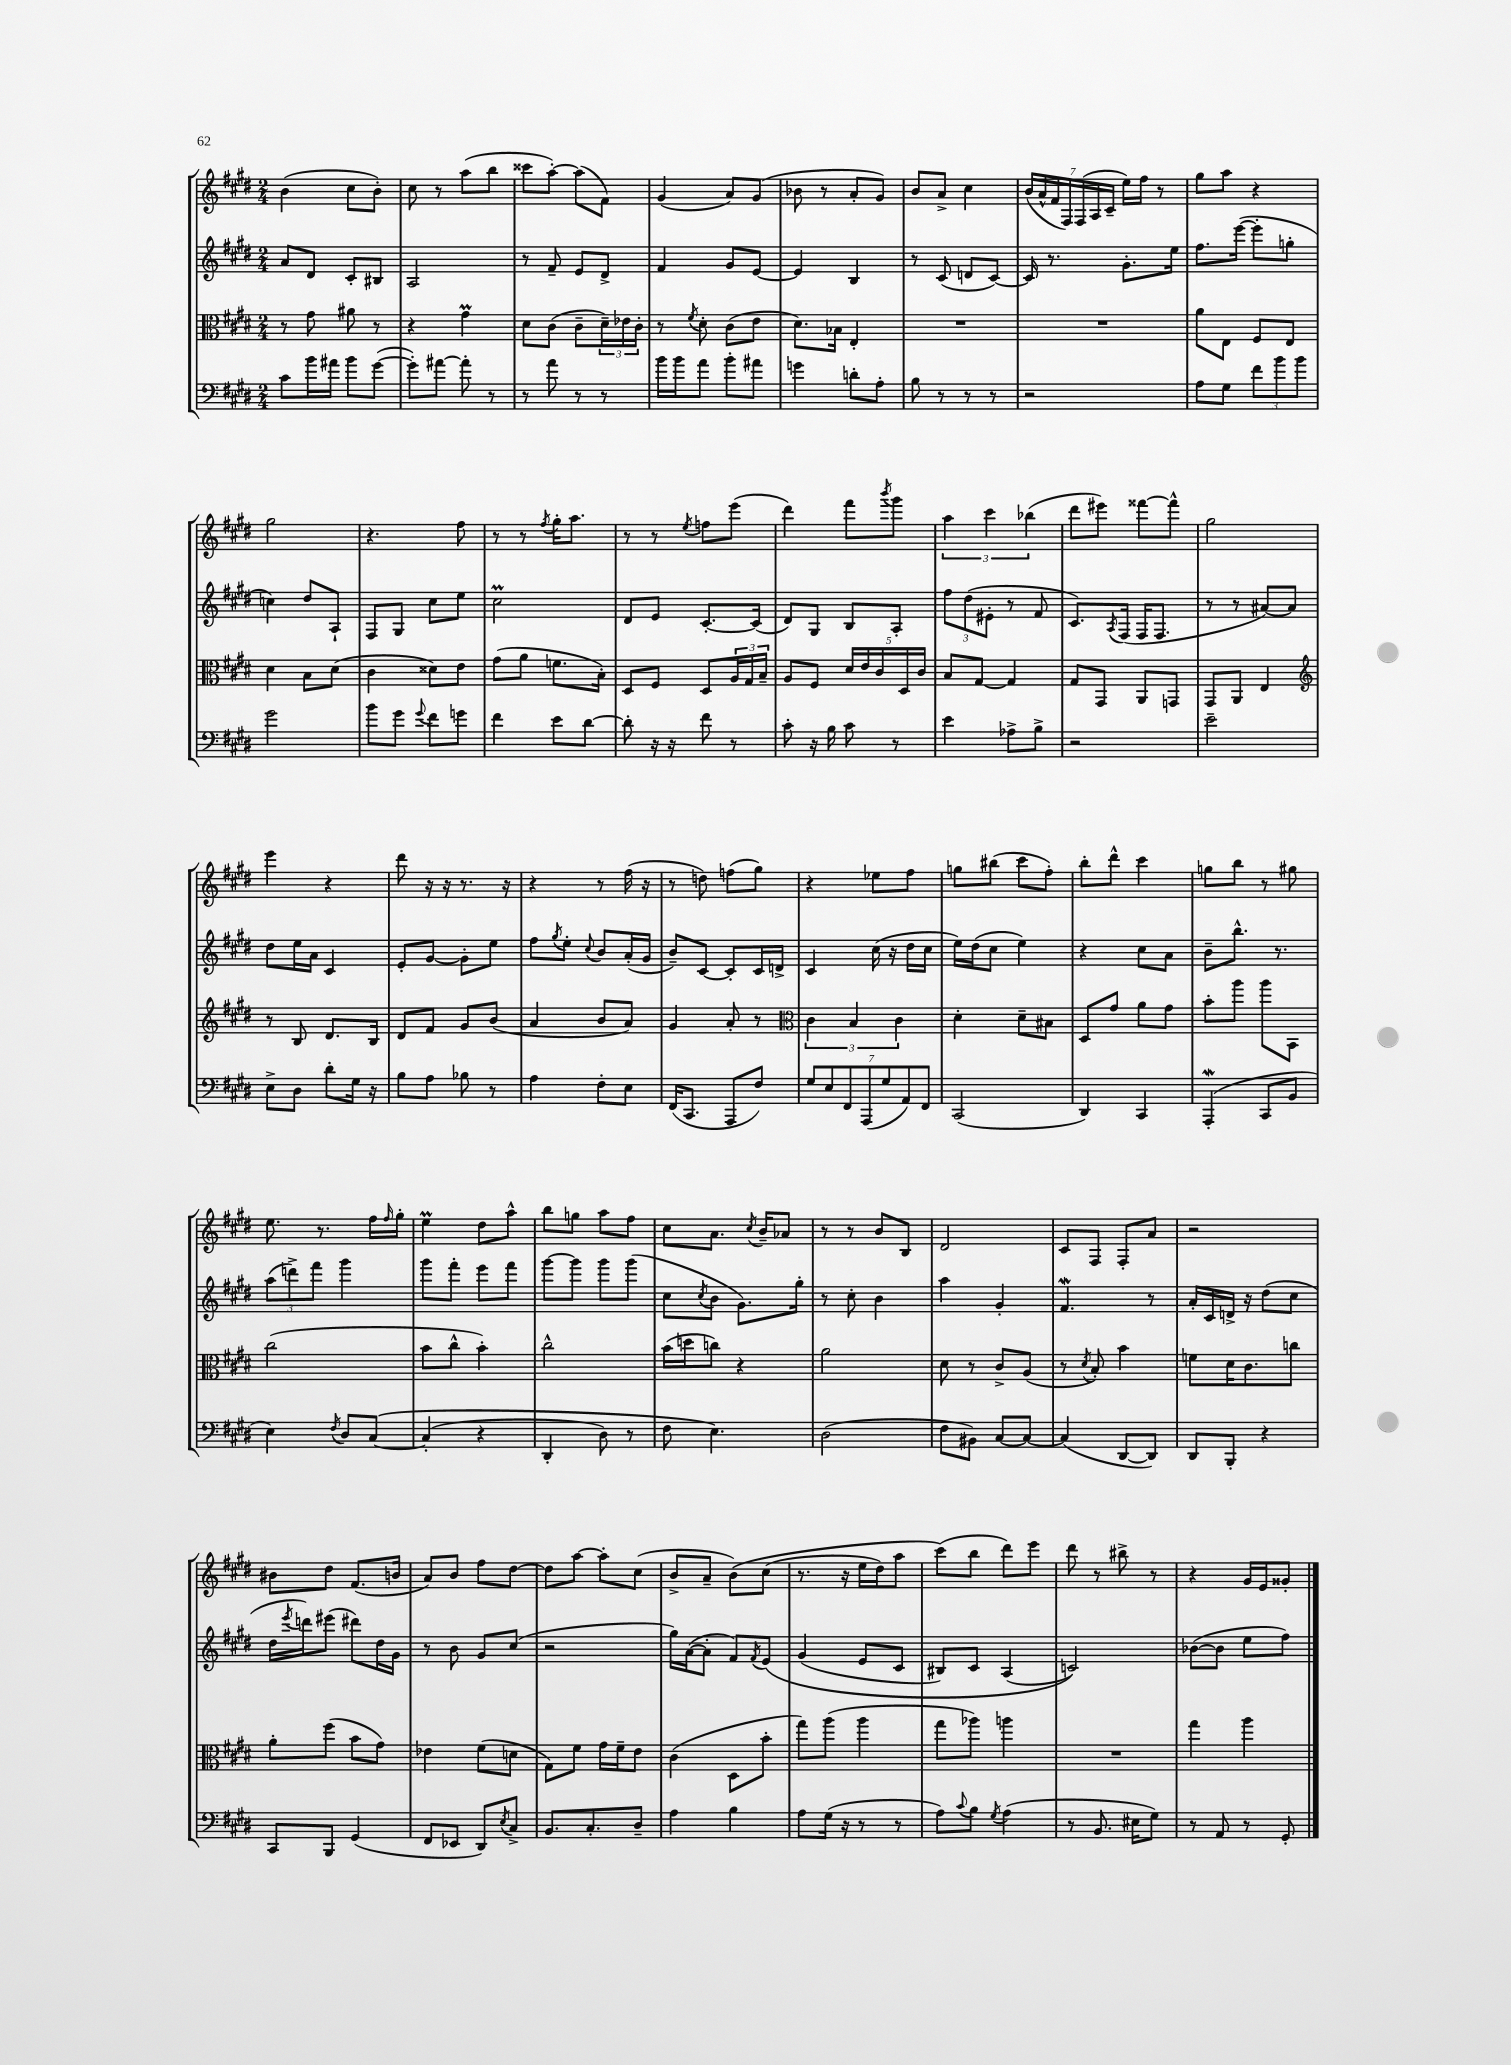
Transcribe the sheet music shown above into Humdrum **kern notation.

**kern	**kern	**kern	**kern
*staff4	*staff3	*staff2	*staff1
*clefF4	*clefC3	*clefG2	*clefG2
*k[f#c#g#d#]	*k[f#c#g#d#]	*k[f#c#g#d#]	*k[f#c#g#d#]
*M2/4	*M2/4	*M2/4	*M2/4
8c#	8r	8a	(4b
16b	8g#	8d#	.
16a#	.	.	.
8b	8a#	8c#'	8cc#
([8g#	8r	8B#	8b')
=	=	=	=
8g#'])	4r	2A	8cc#
[8a#	.	.	8r
8a#']	4g#	.	(8aa
8r	.	.	8bb
=	=	=	=
8r	8d#	8r	8ccc##
8a	(8c#	8f#~	[8aa')
8r	8c#~	8e	(8aa]
8r	24d#~)	8d#^	8f#)
.	24e-	.	.
.	24c#'	.	.
=	=	=	=
16b	8r	4f#	(4g#
16b	.	.	.
.	8qf#	.	.
8a	8d#'	.	.
8b'	(8c#	8g#	8a)
8a#	8e	[8e	(8g#
=	=	=	=
4g	8.d#)	4e]	8b-
.	.	.	8r
.	16B-	.	.
8d'	4E'	4B	8a'
8A'	.	.	8g#)
=	=	=	=
8B	2r	8r	8b
8r	.	(8c#	8a^
8r	.	8d	4cc#
8r	.	[8c#)	.
=	=	=	=
2r	2r	16c#]	(28b
.	.	.	28a^^
.	.	8.r	.
.	.	.	28f#
.	.	.	28F#)
.	.	.	(28F#
.	.	.	28A
.	.	.	28c#~
.	.	8.g#'	16ee)
.	.	.	16ff#
.	.	.	8r
.	.	16ee	.
=	=	=	=
8A	8a	8.ff#	8gg#
8G#	8E	.	8aa
.	.	([16eee	.
12f#	8F#	8eee']	4r
12b	.	.	.
.	8E	8gg'	.
12b	.	.	.
=	=	=	=
2g#	4d#	4cc)	2gg#
.	8B	8dd#	.
.	(8d#	8A`	.
=	=	=	=
8b	4c#	8F#	4.r
8g#	.	8G#	.
8qqg#	.	.	.
8f#	8d##)	8cc#	.
8g	8e	8ee	8ff#
=	=	=	=
4f#	(8g#	2cc#	8r
.	8a	.	8r
.	.	.	8qff#
8e	8.f	.	16gg#'
.	.	.	8.aa
[8d#	.	.	.
.	16B')	.	.
=	=	=	=
8d#']	8D#	8d#	8r
16r	8F#	8e	8r
16r	.	.	.
.	.	.	8qee
8f#	8D#	[8.c#'	8ff
8r	24A	.	(8eee
.	24G#	.	.
.	.	(16c#]	.
.	24B~	.	.
=	=	=	=
8c#'	8A	8d#)	4ddd#)
16r	8F#	8G#	.
16B	.	.	.
8c#	20d#	8B	8fff#
.	20e	.	.
.	20c#	.	.
.	.	.	8qbbb
8r	.	8A'	8ggg#
.	20D#	.	.
.	20c#	.	.
=	=	=	=
4e	8B	12ff#	6aa
.	.	(12dd#	.
.	[8G#	.	.
.	.	12e#'	6ccc#
8A-^	4G#]	8r	.
.	.	.	(6bb-
8B^	.	8f#	.
=	=	=	=
2r	8G#	8.c#)	8ddd#
.	8GG#	.	8eee#)
.	.	8qA	.
.	.	(16F#	.
.	8AA	16F#	[8fff##
.	.	8.F#	.
.	8GG	.	8fff##^^]
=	=	=	=
2e~	8GG#	8r	2gg#
.	8AA	8r	.
.	4E	[8a#)	.
.	.	8a#]	.
=	=	=	=
*	*clefG2	*	*
8E^	8r	8dd#	4eee
8D#	8B	16ee	.
.	.	16a	.
8d#'	8.d#	4c#	4r
16G#	.	.	.
16r	16B	.	.
=	=	=	=
8B	8d#	8e'	8ddd#
8A	8f#	[8g#	16r
.	.	.	16r
8B-	8g#	8g#']	8.r
8r	(8b	8ee	.
.	.	.	16r
=	=	=	=
4A	4a	8ff#	4r
.	.	8qgg#	.
.	.	8ee'	.
.	.	8qqcc#	.
8F#'	8b	8b	8r
8E	8a)	(16a'	(16ff#
.	.	16g#	16r
=	=	=	=
(16FF#	4g#	8b~)	8r
8.CC#	.	.	.
.	.	[8c#	8dd)
8AAA	8a'	8c#']	(8ff
8F#)	8r	16c#	8gg#)
.	.	16d^	.
=	=	=	=
*	*clefC3	*	*
14G#	6c#	4c#	4r
14E	.	.	.
14FF#	.	.	.
.	6B	.	.
(14AAA	.	.	.
.	.	(16cc#	8ee-
14G#	.	.	.
.	.	16r	.
.	6c#	.	.
14AA)	.	.	.
.	.	16dd#	8ff#
14FF#	.	.	.
.	.	16cc#	.
=	=	=	=
(2CC#	4d#'	16ee)	8gg
.	.	(16dd#	.
.	.	8cc#	(8bb#
.	8d#~	4ee)	8ccc#
.	8B#	.	8ff#')
=	=	=	=
4DD#)	8D#	4r	8bb'
.	8g#	.	8ddd#^^
4CC#	8a	8cc#	4ccc#
.	8g#	8a	.
=	=	=	=
(4AAA'	8b'	8b~	8gg
.	8aa	8.bb^^	8bb
8CC#	8aa	.	8r
.	.	8.r	.
8BB	8BB	.	8gg#
=	=	=	=
4E)	(2cc#	(12aa	8.ee
.	.	12ddd^)	.
.	.	12fff#	.
.	.	.	8.r
8qF#	.	.	.
8D#	.	4ggg#	.
&([8C#	.	.	16ff#
.	.	.	16qqff#
.	.	.	16gg#'
=	=	=	=
(4C#']	8b	8ggg#	4ee
.	8cc#^^	8fff#'	.
4r	4b')	8eee	8dd#
.	.	8fff#	8aa^^
=	=	=	=
4DD#'	2cc#^^	[8ggg#	8bb
.	.	8ggg#]	8gg
8D#)	.	8ggg#	8aa
8r	.	(8ggg#	8ff#
=	=	=	=
8F#	(16b	8cc#	8cc#
.	16dd	.	.
.	.	8qcc#	.
4.E&)	8cc)	8b	8.a
.	4r	8.g#)	.
.	.	.	8qcc#
.	.	.	16b~
.	.	.	8a-
.	.	16gg#'	.
=	=	=	=
(2D#	2a	8r	8r
.	.	8cc#'	8r
.	.	4b	8b
.	.	.	8B
=	=	=	=
8F#	8d#	4aa	2d#
8BB#)	8r	.	.
[8C#	8c#^	4g#'	.
8C#_	(8A	.	.
=	=	=	=
(4C#]	8r	4.f#	8c#
.	8qd#	.	.
.	8B')	.	8F#
[8DD#	4b	.	8F#'
8DD#])	.	8r	8a
=	=	=	=
8DD#	8f	16a'	2r
.	.	16c#	.
8BBB'	16d#	16d^	.
.	8.c#	16r	.
4r	.	(8dd#	.
.	8cc	8cc#	.
=	=	=	=
8CC#	8a'	16dd#	8b#
.	.	8qeee	.
.	.	16ddd)	.
8BBB	(8ff#	(8eee#	8dd#
(4GG#	8b	8ddd#)	(8.f#
.	8g#)	16dd#	.
.	.	16g#	16b
=	=	=	=
8FF#	4e-	8r	8a)
8EE-	.	8b	8b
8DD#)	(8f#	8g#	8ff#
8qE	.	.	.
8C#^	8d	(8cc#	[8dd#
=	=	=	=
8.BB	8G#)	2r	8dd#]
.	8f#	.	[8aa
8.C#'	.	.	.
.	16g#	.	8aa']
.	16f#~	.	.
8D#~	8e	.	(8cc#
=	=	=	=
4A	(4c#	16gg#)	8b^
.	.	([16a	.
.	.	8a']	8a~
4B	8D#	8f#)	&(8b)
.	.	8qf#	.
.	8b'	&(8e	(8cc#
=	=	=	=
8A	8gg#)	(4g#	8.r
(16G#	(8aa	.	.
16r	.	.	16r
8r	4aa	8e	16ee
.	.	.	16dd#)
8r	.	8c#	8aa
=	=	=	=
8A)	8gg#	8B#)	(8ccc#&)
8qqc#	.	.	.
8B	8aa-)	8c#	8bb
8qG#	.	.	.
(4A	4aa	(4A	8ddd#)
.	.	.	8eee
=	=	=	=
8r	2r	2c)&)	8ddd#
8.BB	.	.	8r
.	.	.	8bb#^
16E#	.	.	.
8G#)	.	.	8r
=	=	=	=
8r	4gg#	([8b-	4r
8AA	.	8b-]	.
8r	4aa	8ee	16g#
.	.	.	16e
8GG#'	.	8ff#)	8g##'
==	==	==	==
*-	*-	*-	*-
